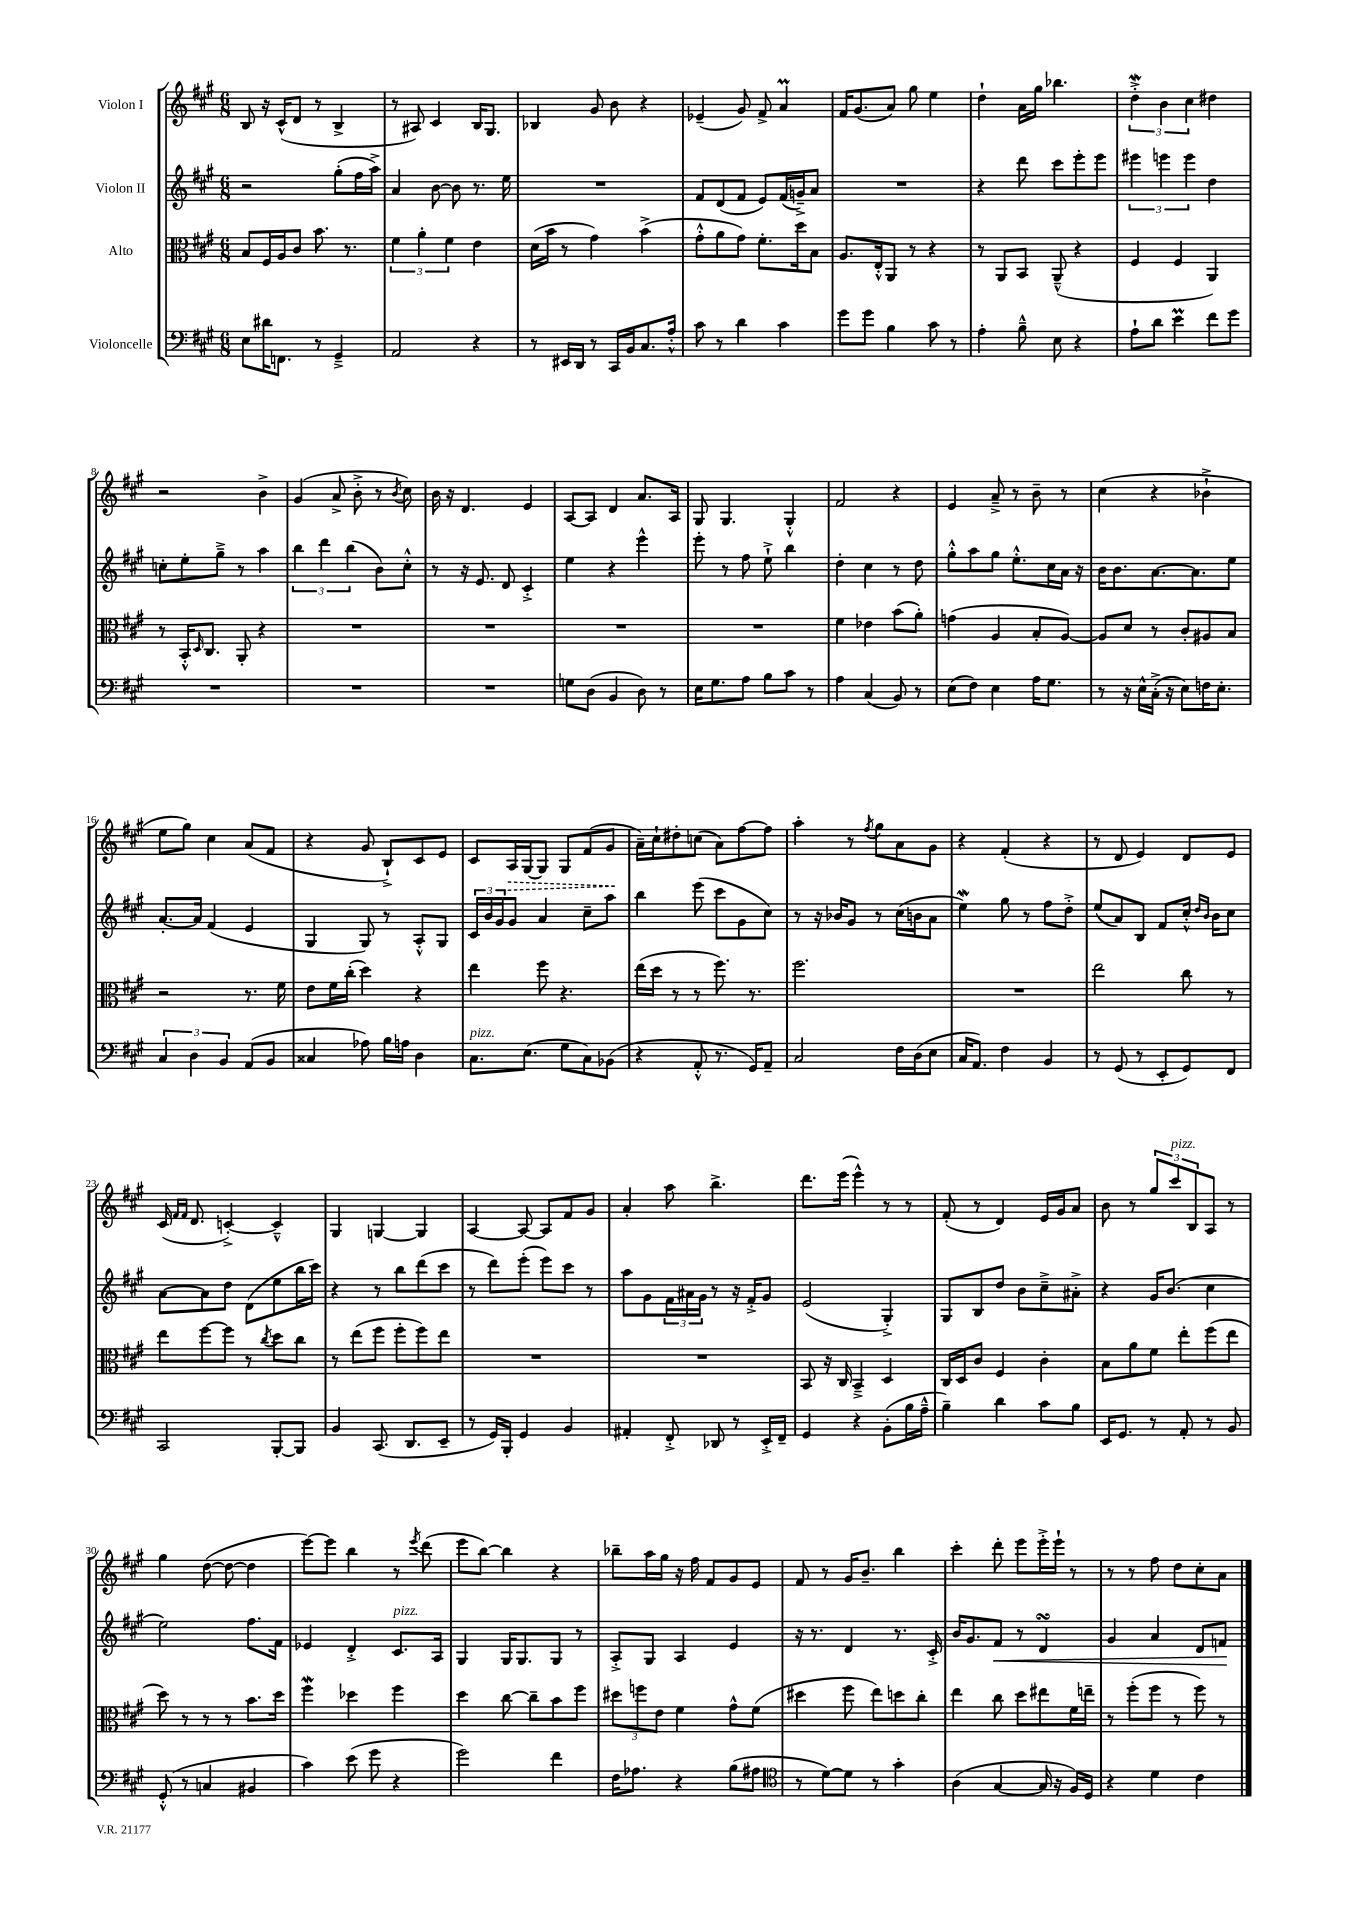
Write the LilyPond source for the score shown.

<<
\new StaffGroup <<
\new Staff = "s0" \with { instrumentName = "Violon I" } {
    \clef treble \key a \major \numericTimeSignature \time 6/8
    b8 r16 cis'16-^( d'8 r8 b4-> |
    r8 ais8) cis'4 b16 gis8. |
    bes4 gis'8 b'8 r4 |
    ees'4--( gis'8) fis'8-> a'4\prall |
    fis'16 gis'8.( a'8) gis''8 e''4 |
    d''4-! a'16 gis''16 bes''4. |
    \tuplet 3/2 { d''4-.->\mordent b'4 cis''4 } dis''4 |
    r2 b'4-> |
    gis'4( a'8-> b'8-.-> r8 \acciaccatura { b'8 } cis''8) |
    b'16 r16 d'4. e'4 |
    a8~ a8 d'4 a'8. a16 |
    gis8 gis4. gis4-.-^ |
    fis'2 r4 |
    e'4 a'8---> r8 b'8-- r8 |
    cis''4( r4 bes'4-!-> |
    e''8 gis''8) cis''4 a'8( fis'8 |
    r4 gis'8 b8-!->) cis'8 e'8 |
    cis'8 \once \override Hairpin.style = #'dashed-line a16\> gis16~ gis8 gis8 fis'8( gis'8\! |
    a'16--) cis''16-! dis''8-. c''8( a'8) fis''8~ fis''8 |
    a''4-. r8 \acciaccatura { fis''8 } gis''8 a'8 gis'8 |
    r4 fis'4-.( r4 |
    r8 d'8 e'4) d'8 e'8 |
    cis'16( \grace { fis'16 fis'16 } d'8. c'4~-.->) c'4---^ |
    gis4 g4~ g4 |
    a4~ a8~ a8 fis'8 gis'8 |
    a'4-. a''8 b''4.-> |
    d'''8. e'''16( e'''4-^) r8 r8 |
    fis'8-.( r8 d'4) e'16 gis'16 a'8 |
    b'8 r8 \tuplet 3/2 { gis''8 cis'''8^\markup { \italic "pizz." } b8 } a8 r8 |
    gis''4 d''8~( d''8~ d''4 |
    e'''8~) e'''8 b''4 r8 \acciaccatura { e'''8 } d'''8( |
    e'''8 b''8~) b''4 r4 |
    bes''8-- a''16 gis''16 r16 fis''16 fis'8 gis'8 e'8 |
    fis'8 r8 gis'16 b'8.-- b''4 |
    cis'''4-. d'''8-. e'''8 e'''16-.-> e'''16-! r8 |
    r8 r8 fis''8 d''8 cis''8-. a'8 \bar "|." |
}
\new Staff = "s1" \with { instrumentName = "Violon II" } {
    \clef treble \key a \major \numericTimeSignature \time 6/8
    r2 gis''8-.( fis''16 a''16->) |
    a'4 b'8~ b'8 r8. e''16 |
    R2. |
    fis'8 d'8( fis'8 e'8) fis'16( g'16--->) a'8 |
    R2. |
    r4 d'''8 cis'''8 e'''8-. e'''8 |
    \tuplet 3/2 { eis'''4 e'''4 e'''4 } d''4 |
    c''8-. e''8-. gis''8---> r8 a''4 |
    \tuplet 3/2 { b''4 d'''4 b''4( } b'8) cis''8-.-^ |
    r8 r16 e'8. d'8 cis'4-.-> |
    e''4 r4 e'''4-^ |
    e'''8-. r8 fis''8 e''8-!-> b''4 |
    d''4-. cis''4 r8 d''8 |
    gis''8-.-^ a''8 gis''8 e''8.-.-^ cis''16 a'16 r16 |
    b'16 b'8. a'8.~ a'8. e''8 |
    a'8.~-. a'16 fis'4( e'4 |
    gis4 gis8) r8 a8-.-^ gis8 |
    \tuplet 3/2 { cis'16 b'16 gis'16 } gis'8 a'4 cis''8-- a''8 |
    b''4 e'''8( cis'''8 gis'8 cis''8) |
    r8 r16 bes'16 gis'8 r8 cis''16( b'16 a'8 |
    e''4\mordent) gis''8 r8 fis''8 d''8-.-> |
    e''8( a'8) b8 fis'8 cis''16-.-^ \grace { d''16 b'16 } b'16 cis''8 |
    a'8~ a'8 d''8 d'8( e''8 b''16 cis'''16) |
    r4 r8 b''8 d'''8( cis'''8 |
    r8 d'''8) e'''8-.( e'''8) cis'''8 r8 |
    a''8 gis'8 \tuplet 3/2 { fis'16 ais'16 gis'16 } r8 r16 fis'16-.-> gis'8 |
    e'2( gis4-.->) |
    gis8 b8 d''8 b'8 cis''8---> ais'8-.-> |
    r4 gis'16 b'8.( cis''4 |
    e''2) fis''8. fis'16 |
    ees'4 d'4-.-> cis'8.^\markup { \italic "pizz." } a16 |
    gis4 gis16 gis8. gis8 r8 |
    a8-.-> gis8 a4 e'4 |
    r16 r8. d'4 r8. cis'16-.-> |
    b'16 gis'8. fis'8\< r8 d'4\turn |
    gis'4 a'4 d'8 f'8\! \bar "|." |
}
\new Staff = "s2" \with { instrumentName = "Alto" } {
    \clef alto \key a \major \numericTimeSignature \time 6/8
    b8 fis16 a16 cis'8 b'8. r8. |
    \tuplet 3/2 { fis'4 a'4-. fis'4 } e'4 |
    d'16( b'16 r8 gis'4) b'4->( |
    gis'8-.-^ a'8 gis'8) fis'8.-. d''16 b8 |
    a8. e16-.-^ a,8 r8 r4 |
    r8 a,8 b,8 a,8---^( r4 |
    fis4 fis4 a,4) |
    r8 b,16-.-^ \grace { d16 } cis8. a,8-. r4 |
    R2. |
    R2. |
    R2. |
    R2. |
    fis'4 ees'4 b'8( a'8-.) |
    g'4( a4 b8-. a8~) |
    a8 d'8 r8 cis'8-. ais8 b8 |
    r2 r8. fis'16 |
    e'8 fis'16 cis''16-.( d''4) r4 |
    e''4 fis''8 r4. |
    e''16( d''16 r8 r8 fis''8.) r8. |
    fis''2. |
    R2. |
    e''2 cis''8 r8 |
    e''8 fis''8~ fis''8 r8 \acciaccatura { cis''8 } d''8 cis''8 |
    r8 e''8( fis''8 fis''8-. fis''8) e''8 |
    R2. |
    R2. |
    b,8 r16 cis16 b,4---> d4 |
    cis16 d16 cis'8 fis4 cis'4-. |
    b8 a'8 fis'8 e''8-. fis''8( e''8 |
    d''8) r8 r8 r8 b'8. d''16 |
    fis''4\mordent des''4 fis''4 |
    d''4 cis''8~ cis''8-- b'8 fis''8 |
    \tuplet 3/2 { dis''8 f''8 e'8 } fis'4 gis'8-^ fis'8( |
    dis''4 fis''8 e''8) d''8 cis''8-. |
    e''4 cis''8 d''8 eis''8 fis'16 e''16-- |
    r8 fis''8-.( fis''8 r8 fis''8) r8 \bar "|." |
}
\new Staff = "s3" \with { instrumentName = "Violoncelle" } {
    \clef bass \key a \major \numericTimeSignature \time 6/8
    e8 dis'16 f,8. r8 gis,4---> |
    a,2 r4 |
    r8 eis,16 d,16 r8 cis,16 b,16 cis8. a16-.-^ |
    cis'8 r8 d'4 cis'4 |
    gis'8 gis'8 b4 cis'8 r8 |
    a4-. b8---^ e8 r4 |
    a8-! d'8 e'4\prall fis'8 gis'8 |
    R2. |
    R2. |
    R2. |
    g8 d8( b,4 d8) r8 |
    e16 gis8. a8 b8 cis'8 r8 |
    a4 cis4( b,8) r8 |
    e8( fis8) e4 a16 gis8. |
    r8 r16 e16-^ cis16-.->( r16 e8) f16 e8.-. |
    \tuplet 3/2 { cis4 d4 b,4 } a,8( b,8 |
    cisis4 aes8) b16 a16 d4 |
    cis8.^\markup { \italic "pizz." } e8.( gis8 cis8) bes,8( |
    r4 a,8-.-^ r8. gis,16) a,8-- |
    cis2 fis16 d16( e8 |
    cis16 a,8.) fis4 b,4 |
    r8 gis,8( r8 e,8-. gis,8) fis,8 |
    cis,2 b,,8~-. b,,8 |
    b,4 cis,8.( d,8. e,8-- |
    r8 gis,16) b,,16-. gis,4 b,4 |
    ais,4-. fis,8-.-> des,8 r8 e,16-.-> fis,16-- |
    gis,4 r4 b,8-.( b16 a16---^ |
    b4--) d'4 cis'8 b8 |
    e,16 gis,8. r8 a,8-. r8 b,8 |
    gis,8-.-^( r8 c4 bis,4 |
    cis'4) e'8( gis'8 r4 |
    gis'2) fis'4 |
    fis16 aes8. r4 b8( ais8 |
    \clef tenor r8 d'8~) d'8 r8 gis'4-. |
    a4( gis4~ gis16 r16 fis16) d16 |
    r4 d'4 cis'4 \bar "|." |
}
>>
>>
